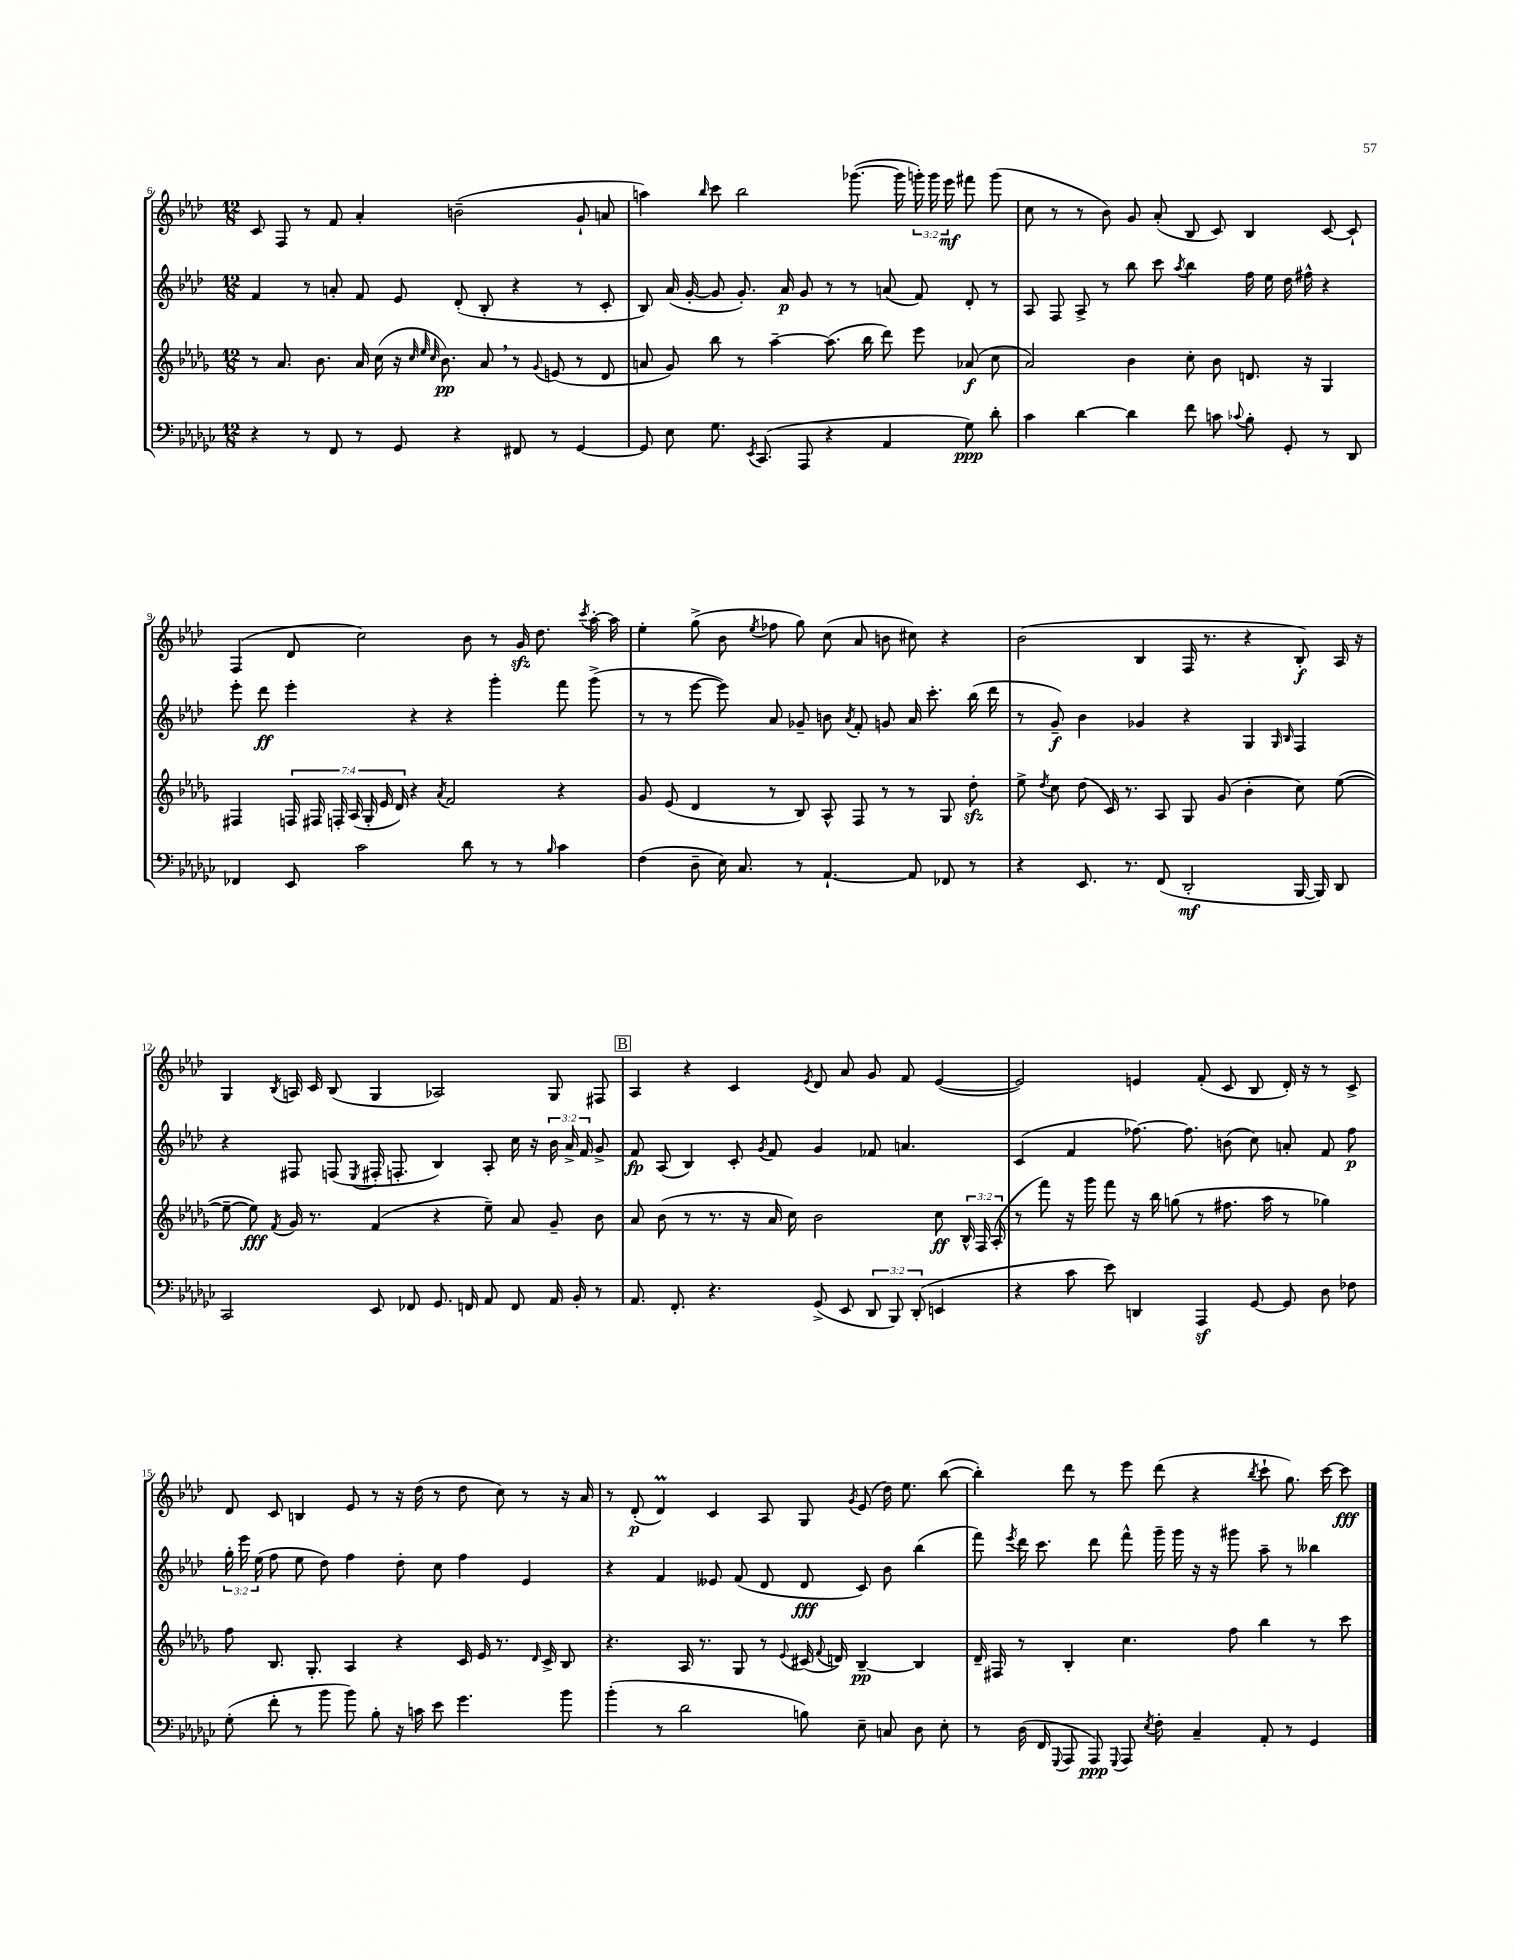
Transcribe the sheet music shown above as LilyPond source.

<<
\new StaffGroup <<
\new Staff = "s0" {
    \clef treble \key aes \major \numericTimeSignature \time 12/8 \override Staff.TupletNumber.text = #tuplet-number::calc-fraction-text
    \autoBeamOff c'8 f8 r8 f'8 aes'4-. b'2--( g'8-! a'8 |
    a''4) \grace { bes''16 } c'''8 bes''2 ges'''8.~( ges'''16 \tuplet 3/2 { g'''16-.) g'''16 ees'''16\mf } fis'''8 g'''8( |
    c''8 r8 r8 bes'8) g'8 aes'8-.( bes8 c'8) bes4 c'8~ c'8-! |
    f4( des'8 c''2) bes'8 r8 g'16\sfz des''8. \acciaccatura { c'''8 } aes''16~-. aes''16 |
    ees''4-. g''8->( bes'8 \acciaccatura { ees''8 } fes''8 g''8) c''8( aes'8 b'8 cis''8) r4 |
    bes'2( bes4 f16 r8. r4 bes8-.\f) aes16 r16 |
    g4 \acciaccatura { bes8 } a16 c'16 bes8( g4 aes2) g8 fis8 |
    \mark \markup { \box "B" } aes4 r4 c'4 \acciaccatura { ees'8 } des'8 aes'8 g'8 f'8 ees'4~( |
    ees'2) e'4 f'8-.( c'8 bes8 des'16-.) r16 r8 c'8-> |
    des'8 c'8 b4 ees'8 r8 r16 des''16( r8 des''8 c''8) r8 r16 aes'16 |
    r8 des'8-.\p( des'4\prall) c'4 aes8 g8 \acciaccatura { g'8 } ees'8( des''16) ees''8. bes''8~( |
    bes''4-.) des'''8 r8 ees'''8 des'''8( r4 \acciaccatura { bes''8 } c'''8-! g''8.) c'''16~ c'''8\fff \bar "|." |
}
\new Staff = "s1" {
    \clef treble \key aes \major \numericTimeSignature \time 12/8 \override Staff.TupletNumber.text = #tuplet-number::calc-fraction-text
    \autoBeamOff f'4 r8 a'8-. f'8 ees'8 des'8-.( bes8-. r4 r8 c'8-. |
    bes8) aes'16( g'16~-. g'8 g'8.-.) aes'16\p g'8 r8 r8 a'8( f'8) des'8-. r8 |
    aes8 f8 aes8-> r8 bes''8 c'''8 \acciaccatura { aes''8 } bes''4 f''16 ees''16 des''16 fis''16-^ r4 |
    ees'''8-. des'''8\ff ees'''4-. r4 r4 g'''4-. f'''8 g'''8->( |
    r8 r8 ees'''8~ ees'''8) aes'8 ges'8-- b'8 \acciaccatura { aes'8 } f'8-. g'8 aes'16 c'''8.-. bes''16( des'''16 |
    r8 g'8--\f) bes'4 ges'4 r4 g4 \grace { g16 bes16 } f4 |
    r4 fis8 f8( \acciaccatura { ees8 } fis16-. f8.-. bes4) aes8-. c''16 r16 \tuplet 3/2 { bes'16 aes'16-> f'16 } g'8-> |
    \mark \markup { \box "B" } f'8\fp aes8( bes4) c'8-. \acciaccatura { g'8 } f'8 g'4 fes'8 a'4. |
    c'4( f'4 fes''8.~) fes''8. b'8( c''8) a'8-. f'8 fes''8\p |
    \tuplet 3/2 { g''16-. ees'''16 ees''16( } f''8 ees''8 des''8) f''4 des''8-. c''8 f''4 ees'4 |
    r4 f'4 eeses'8 f'8( des'8 des'8\fff c'8) bes'8 bes''4( |
    f'''8) \acciaccatura { ees'''8 } des'''16 c'''8. des'''8 f'''8-^ g'''16-- g'''16 r16 r16 gis'''8 aes''8-- r8 beses''4 \bar "|." |
}
\new Staff = "s2" {
    \clef treble \key des \major \numericTimeSignature \time 12/8 \override Staff.TupletNumber.text = #tuplet-number::calc-fraction-text
    \autoBeamOff r8 aes'8. bes'8. aes'16 c''16( r16 \grace { c''32 ees''32 c''32 } bes'8.\pp) aes'8 \breathe r8 \appoggiatura { ges'8 } e'8( r8 des'8 |
    a'8 ges'8) bes''8 r8 aes''4~-- aes''8.( bes''16 des'''8) ees'''8 aes'8\f( c''8 |
    aes'2) bes'4 c''8-. bes'8 d'8. r16 ges4 |
    fis4 \tuplet 7/4 { f16 fis16 f16-. aes16( ges16-. ees'16 des'16) } r4 \acciaccatura { aes'8 } f'2 r4 |
    ges'8 ees'8( des'4 r8 bes8) aes8-^ f8 r8 r8 ges8 des''8-.\sfz |
    ees''8-> \acciaccatura { des''8 } c''8 des''8( c'16) r8. aes8 ges8 ges'8( bes'4-. c''8) ees''8~( |
    ees''8~-- ees''8\fff) \acciaccatura { f'8 } ges'16 r8. f'4( r4 ees''8--) aes'8 ges'8-- bes'8 |
    \mark \markup { \box "B" } aes'8 bes'8( r8 r8. r16 aes'16 c''16) bes'2 c''8\ff \tuplet 3/2 { bes16-^ f16 aes16-.( } |
    r8 f'''8) r16 ges'''16 f'''8 r16 bes''16 g''8( r8 fis''8. aes''16 r8 ges''4) |
    f''8 bes8. ges8.-. aes4 r4 c'16 ees'16 r8. \grace { des'16 } c'16-> bes8 |
    r4. aes16 r8. ges8 r8 \appoggiatura { ees'8 } cis'16( \appoggiatura { f'8 } d'16) bes4~--\pp bes4 |
    des'16-- fis16 r8 bes4-. c''4. f''8 bes''4 r8 c'''8 \bar "|." |
}
\new Staff = "s3" {
    \clef bass \key ges \major \numericTimeSignature \time 12/8 \override Staff.TupletNumber.text = #tuplet-number::calc-fraction-text
    \autoBeamOff r4 r8 f,8 r8 ges,8 r4 fis,8 r8 ges,4~ |
    ges,8 ees8 ges8. \acciaccatura { ees,8 } ces,8.( aes,,8 r4 aes,4 ges8\ppp) des'8-. |
    ces'4 des'4~ des'4 f'8 c'8 \appoggiatura { ces'8 } bes8-. ges,8-. r8 des,8 |
    fes,4 ees,8 ces'2 des'8 r8 r8 \grace { bes16 } ces'4 |
    f4( des8-- ees16) ces8. r8 aes,4.~-! aes,8 fes,8 r8 |
    r4 ees,8. r8. f,8( des,2-.\mf bes,,16~ bes,,16) des,8 |
    ces,2 ees,8 fes,8 ges,8. f,16 aes,8 f,8 aes,16 bes,16-. r8 |
    \mark \markup { \box "B" } aes,8. f,8.-. r4. ges,8->( ees,8 \tuplet 3/2 { des,8 bes,,8) des,8-.( } e,4 |
    r4 ces'8 ees'8) d,4 aes,,4\sf ges,8~ ges,8 des8 fes8 |
    ges8-.( f'8-. r8 bes'8 bes'8) bes8-. r16 c'16 ees'8 ges'4. bes'8 |
    bes'4-.( r8 des'2 b8) ees8-- c8 des8 ees8-. |
    r8 des16( f,16 \appoggiatura { ges,,8 } aes,,8 aes,,8\ppp) \appoggiatura { ges,,8 } aes,,8 \acciaccatura { ees8 } f8-. ces4-- aes,8-. r8 ges,4 \bar "|." |
}
>>
>>
\layout { \context { \Score currentBarNumber = #6 } }
